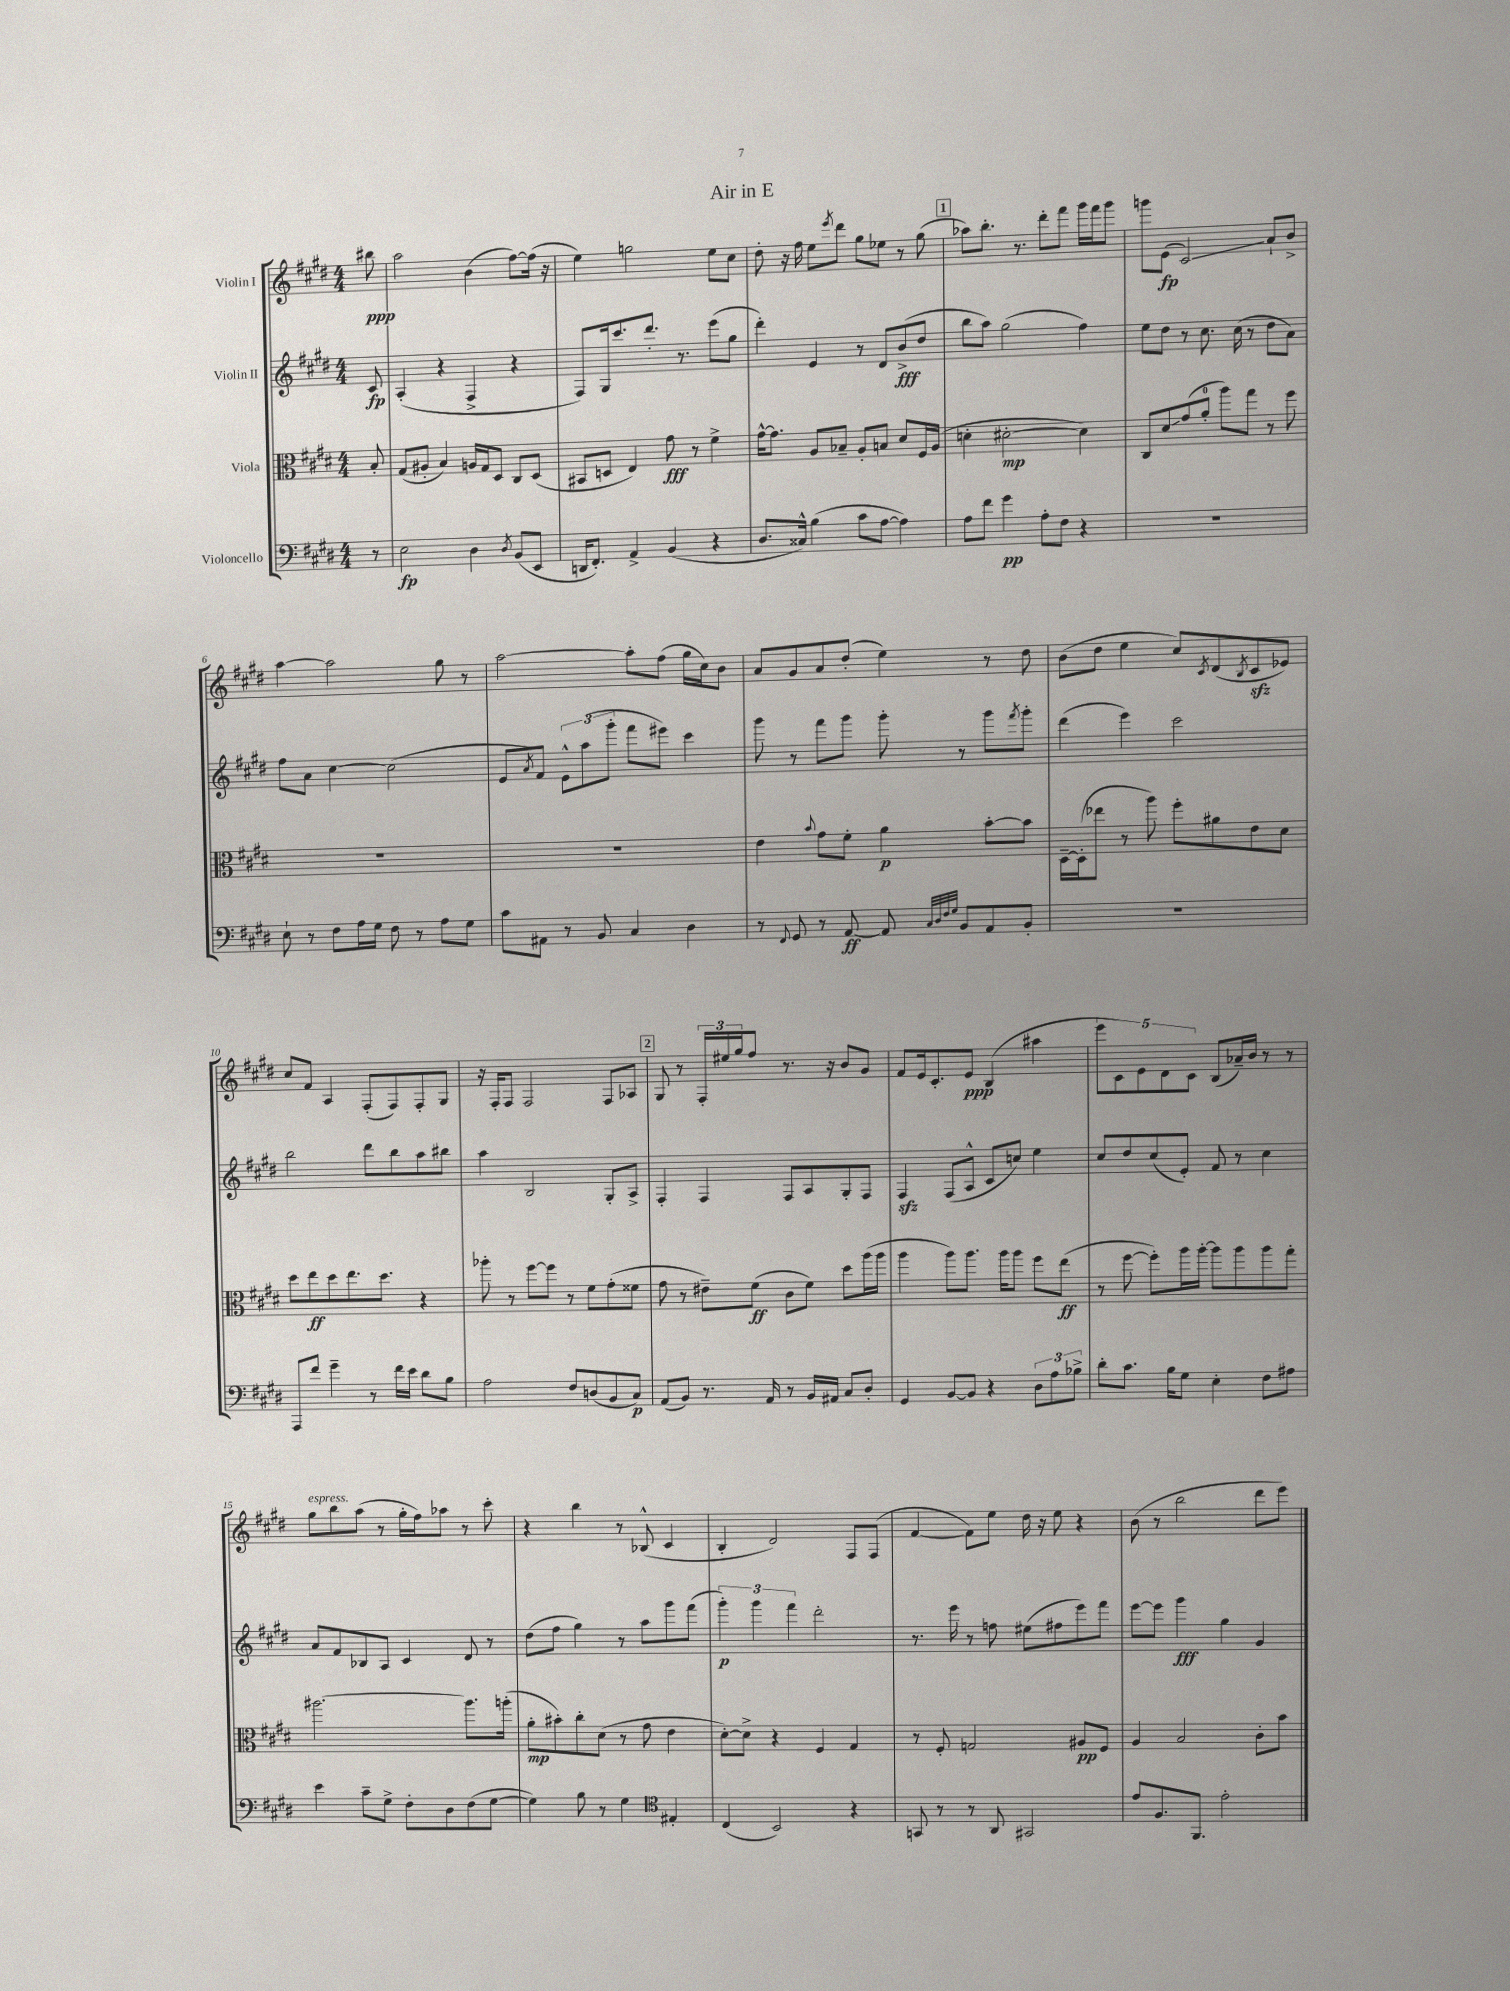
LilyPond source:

\header { title = "Air in E" }
<<
\new StaffGroup <<
\new Staff = "s0" \with { instrumentName = "Violin I" } {
    \clef treble \key e \major \numericTimeSignature \time 4/4 \partial 8
    bis''8\ppp |
    a''2 b'4( fis''8~) fis''16( r16 |
    e''4) g''2 e''8 cis''8 |
    dis''8-. r16 fis''16 e''8 \acciaccatura { e'''8 } dis'''8 gis''8 ees''8 r8 gis''8( |
    \mark \markup { \box "1" } aes''8) b''8.-. r8. dis'''8-. fis'''8 gis'''16 fis'''16 gis'''8 |
    g'''8 e'8\fp( cis'2\glissando) a'8-! b'8-> |
    a''4~ a''2 gis''8 r8 |
    a''2~ a''8-. fis''8( gis''16 cis''16) b'8 |
    a'8 gis'8 a'8 dis''8-.( e''4) r8 dis''8 |
    b'8( dis''8 e''4 cis''8) \acciaccatura { cis'8 } dis'8( \acciaccatura { b8 } cis'8\sfz ees'8) |
    cis''8 fis'8 a4 fis8-.( fis8) fis8-. gis8 |
    r16 fis16-. fis8 fis2 fis8 aes8 |
    \mark \markup { \box "2" } gis8 r8 \tuplet 3/2 { fis16-. eis''16 gis''16 } fis''8 r8. r16 b'8 gis'8 |
    fis'8 e'16 cis'8.-. e'8\ppp b4( ais''4 |
    \tuplet 5/4 { e'''8 cis'8) e'8 dis'8 cis'8 } b8( aes'16--) b'16 r8 r8 |
    gis''8^\markup { \italic "espress." } b''8 a''8( r8 gis''16-. fis''16) aes''8 r8 cis'''8-. |
    r4 b''4 r8 bes8-^( cis'4 |
    b4-. dis'2) fis8 fis8( |
    fis'4~ fis'8) e''8 dis''16 r16 e''8 r4 |
    b'8( r8 b''2 dis'''8 e'''8) \bar "|." |
}
\new Staff = "s1" \with { instrumentName = "Violin II" } {
    \clef treble \key e \major \numericTimeSignature \time 4/4 \partial 8
    cis'8\fp |
    a4-.( r4 fis4-> r4 |
    fis8) gis16 cis'''8. dis'''8.-. r8. e'''8( gis''8 |
    dis'''4-.) e'4 r8 dis'8 b'8->\fff( dis''8 |
    \mark \markup { \box "1" } b''8 a''8) gis''2( fis''4) |
    e''8 dis''8 r8 cis''8. cis''16( r8 dis''8 a'8) |
    fis''8 a'8 cis''4~ cis''2( |
    e'8 \acciaccatura { a'8 } fis'8) \tuplet 3/2 { e'8-^ a''8( gis'''8-. } fis'''8 eis'''8) cis'''4 |
    gis'''8 r8 fis'''8 gis'''8 gis'''8-. r8 gis'''8 \acciaccatura { fis'''8 } gis'''8-. |
    dis'''4( e'''4) cis'''2 |
    b''2 dis'''8 b''8 a''8 bis''8 |
    a''4 b2 gis8-. a8-> |
    \mark \markup { \box "2" } fis4-. fis4 fis8 a8 gis8-. fis8 |
    fis4\sfz fis8( a8-^ cis'8 c''8) e''4 |
    cis''8 dis''8 cis''8( e'8-.) fis'8 r8 cis''4 |
    a'8 fis'8 bes8 a8 cis'4 dis'8 r8 |
    dis''8( fis''8 gis''4) r8 a''8 gis'''8 fis'''8( |
    \tuplet 3/2 { gis'''4-.\p) gis'''4 fis'''4 } dis'''2-. |
    r8. e'''16 r8 f''8 eis''8( fis''8 e'''8) fis'''8 |
    e'''8~ e'''8 gis'''4\fff gis''4 gis'4 \bar "|." |
}
\new Staff = "s2" \with { instrumentName = "Viola" } {
    \clef alto \key e \major \numericTimeSignature \time 4/4 \partial 8
    b8-. |
    gis8( ais8-. b4) a16 gis16 dis8 cis8 dis8( |
    bis,8 d8 e4) gis'8\fff r8 fis'4-> |
    gis'16~-^ gis'8. a8 bes8-- a8-. b8 dis'8 fis16 a16( |
    \mark \markup { \box "1" } d'4-. dis'2~-.\mp dis'4) |
    cis8 dis'8\glissando gis'8( a'8-0-. a''8) gis''8 r8 fis''8 |
    R1 |
    R1 |
    e'4 \appoggiatura { b'8 } gis'8 fis'8-. a'4\p b'8~-. b'8 |
    dis16~-- dis16-.( ees''8 r8 a''8) fis''8-. ais'8 e'8 dis'8 |
    dis''8 e''8\ff dis''8 e''8. dis''8. r4 |
    aes''8-. r8 fis''8~ fis''8 r8 fis'8 gis'8-.( fisis'8 |
    \mark \markup { \box "2" } gis'8 r8 eis'8--) fis'8\ff( cis'8 fis'8) dis''8 a''16( a''16 |
    a''4 a''8) a''8. a''16 a''8 fis''8 e''8\ff( |
    r8 fis''8~ fis''8-.) a''16 a''16~-. a''8 a''8 a''8 gis''8-. |
    ais''2.~ ais''8. a''16-.( |
    a'8-.\mp bis'8-.) cis''8-. dis'8( r8 gis'8 e'4 |
    dis'8~-.) dis'8-> r4 fis4 gis4 |
    r8 fis8-. g2 ais8\pp fis8 |
    a4 b2 cis'8-. b'8 \bar "|." |
}
\new Staff = "s3" \with { instrumentName = "Violoncello" } {
    \clef bass \key e \major \numericTimeSignature \time 4/4 \partial 8
    r8 |
    e2\fp dis4 \acciaccatura { dis8 } b,8( e,8 |
    d,16 fis,8.-.) a,4-> b,4( r4 |
    dis8. cisis16-^) b4( cis'8 a8~ a4) |
    \mark \markup { \box "1" } a8 fis'8 gis'4\pp a8-. fis8 r4 |
    R1 |
    e8-! r8 fis8 a16 gis16 fis8 r8 a8 gis8 |
    cis'8 ais,8 r8 b,8 cis4 dis4 |
    r8 \appoggiatura { fis,8 } gis,8 r8 a,8~\ff a,8 \grace { cis32 dis32 fis32 gis32 } b,8 a,8 b,8-. |
    R1 |
    a,,8 fis'8 gis'4-- r8 fis'16 e'16 dis'8 b8 |
    a2 fis8 d8( b,8 cis8\p) |
    \mark \markup { \box "2" } a,8( b,8) r8. a,16 r8 b,16 ais,16 cis8 dis8-. |
    gis,4 b,8~ b,8 r4 \tuplet 3/2 { dis8 a8 bes8-> } |
    dis'8-. cis'8. b16 gis8 e4-. fis8 ais8 |
    e'4 cis'8-- gis8-> fis8-. dis8 fis8( gis8~ |
    gis4) b8 r8 gis4 \clef tenor eis4-. |
    cis4( b,2) r4 |
    g,8 r8 r8 a,8 gis,2 |
    e'8 fis8. fis,8. e'2-. \bar "|." |
}
>>
>>
